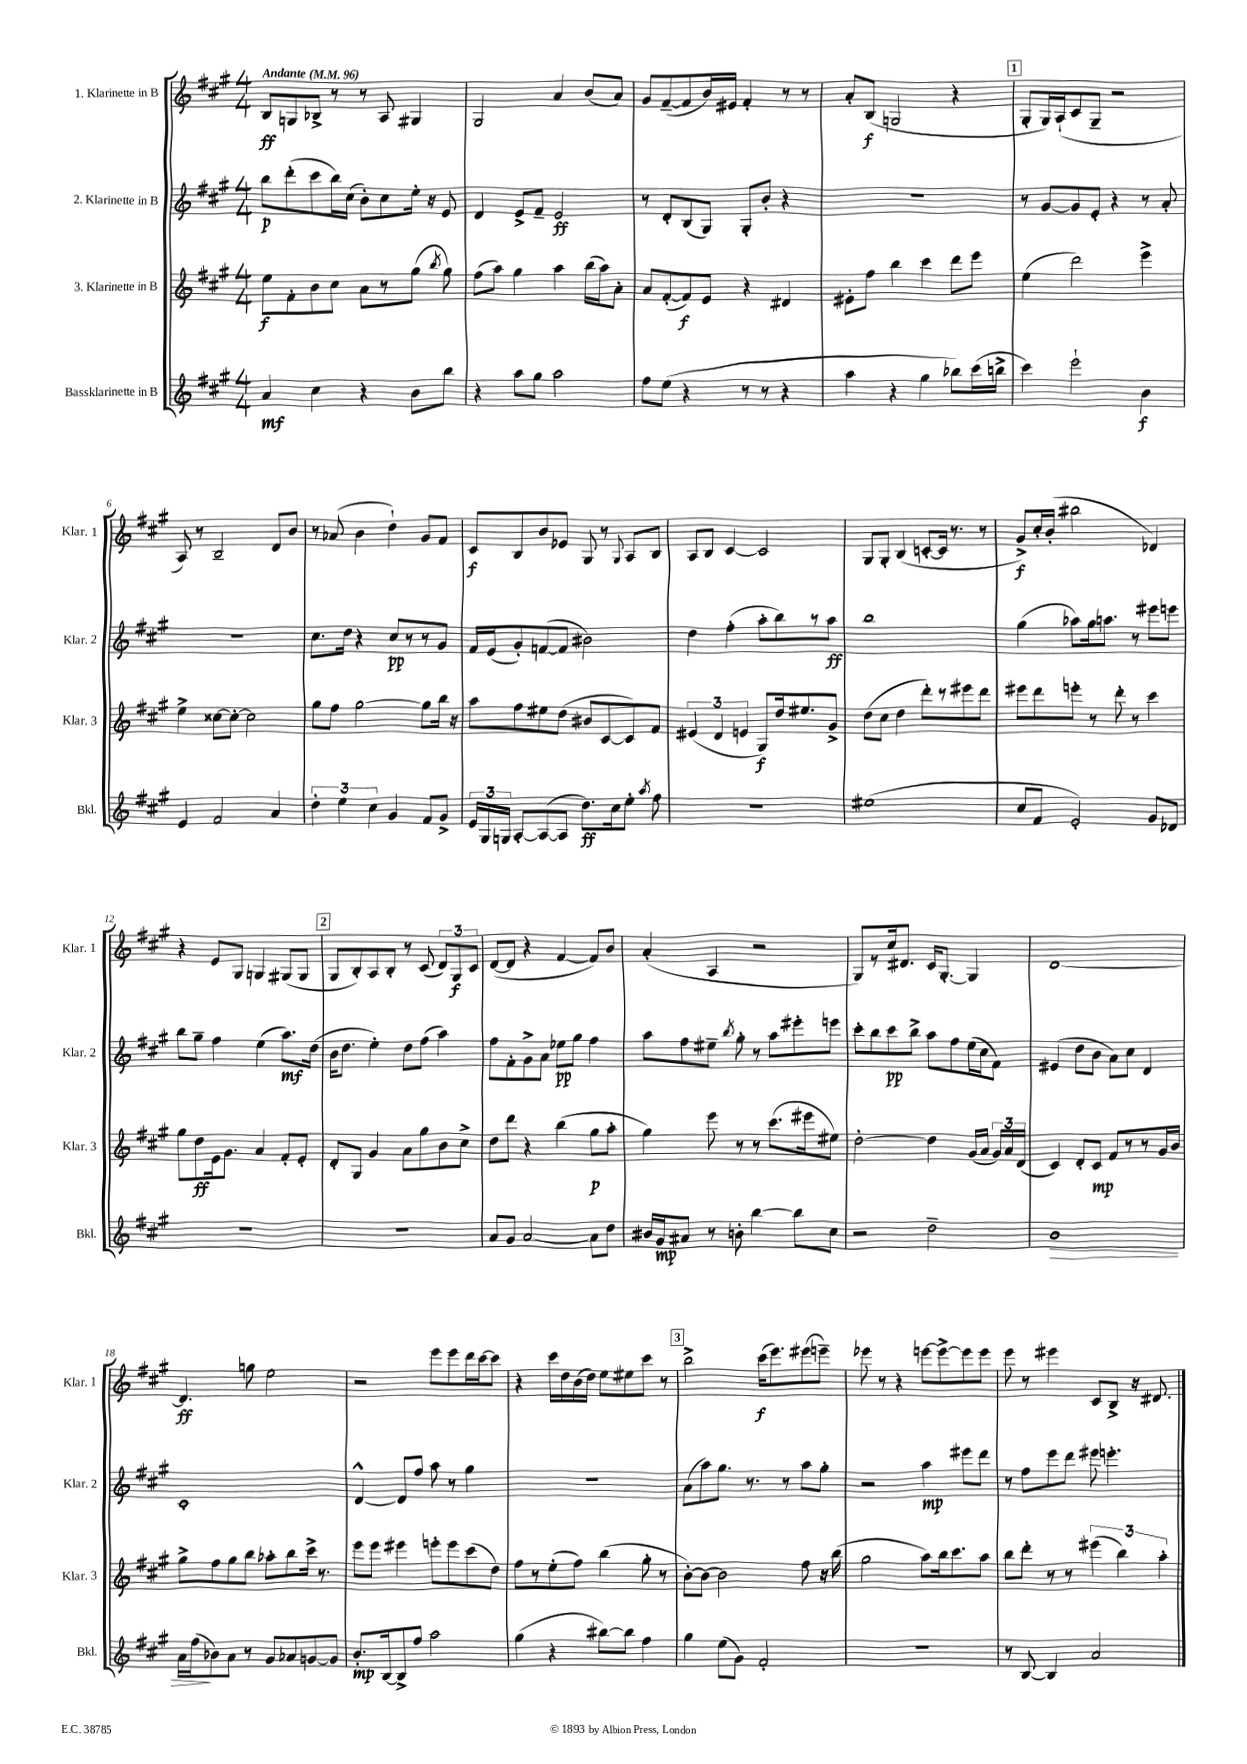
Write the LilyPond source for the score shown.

<<
\new StaffGroup <<
\new Staff = "s0" \with { instrumentName = "1. Klarinette in B" shortInstrumentName = "Klar. 1" } {
    \clef treble \key a \major \numericTimeSignature \time 4/4 \tempo "Andante" 4 = 96
    \autoBeamOff b8[\ff g8 bes8]-> r8 r8 a8 gis4 |
    gis2 a'4 b'8[( a'8]) |
    gis'8[ fis'8~--( fis'8 b'16) eis'16] fis'4-. r8 r8 |
    a'8[-. b8]\f( g2 r4 |
    \mark \markup { \box "1" } gis8[-. gis16) a16-!( cis'8 gis8]-- r2 |
    a8) r8 b2-- d'8[ b'8] |
    r8 aes'8( b'4 d''4-!) gis'8[ fis'8] |
    cis'8[\f b8 b'8 ees'8] gis8 r8 \appoggiatura { gis8 } a8[ b8] |
    a8[ b8] cis'4~ cis'2 |
    gis8[ gis8]-. b4( c'8[~-. c'16] r8. r8 |
    gis'8[->\f) cis''16-. b'16]-.( bis''2 des'4) |
    r4 e'8[ gis8] g4 gis8[( gis8] |
    \mark \markup { \box "2" } gis8[ b8-.) a8 b8]-. r8 cis'8( \tuplet 3/2 { d'8[) gis8\f cis'8] } |
    d'8[~( d'8] r4 fis'4~ fis'8[) b'8] |
    a'4-.( a4 r2 |
    gis8[) r8 cis''16 dis'8.] cis'16[ gis8.]~-. gis4 |
    d'1~ |
    d'4.\ff g''8 e''2 |
    r2 e'''8[ e'''8 d'''16 cis'''16~ cis'''8] |
    r4 cis'''16[ d''16 b'16( d''16]) e''8[ eis''8 cis'''8] r8 |
    \mark \markup { \box "3" } b''2-> cis'''16[\f( e'''8.) eis'''8( e'''8]--) |
    ees'''8 r8 r4 e'''8[~ e'''8~-> e'''8 e'''8] |
    e'''8 r8 eis'''4 cis'8[ b8]-> r16 dis'8. \bar "|." |
}
\new Staff = "s1" \with { instrumentName = "2. Klarinette in B" shortInstrumentName = "Klar. 2" } {
    \clef treble \key a \major \numericTimeSignature \time 4/4
    \autoBeamOff b''8[\p d'''8-.( cis'''8 b''16) cis''16]( b'8[-.) cis''8 e''16]-. r16 e'8 |
    d'4 e'8[-> fis'8]-- e'2\ff |
    r8 d'8[-. b8( gis8]) gis8[-. b'8]-. r4 |
    r1 |
    \mark \markup { \box "1" } r8 gis'8[~ gis'8 e'8]-. r4 r8 a'8-. |
    R1 |
    cis''8.[ d''16] r4 cis''8[\pp r8 r8 gis'8] |
    fis'16[ e'16( gis'8-.) f'8~( f'8] bis'2) |
    d''4 fis''4-.( a''8[-. b''8) r8 a''8]\ff |
    b''1 |
    gis''4( aes''8[) gis''16 a''8.] r8 eis'''8[ e'''8] |
    b''8[ gis''8]-- fis''4 e''4( a''8.[\mf) d''16]( |
    \mark \markup { \box "2" } b'16[ d''8.] e''4-.) d''8[ fis''8]( a''4) |
    fis''8[ fis'8-. gis'8-> a'8] ees''8[\pp gis''8] fis''4 |
    a''8[ fis''8 eis''8]-- \acciaccatura { b''8 } gis''8-. r8 a''8[ eis'''8-. e'''8] |
    cis'''8[-. b''8 cis'''8\pp b''8]-> a''8[ fis''8 e''16( cis''16 fis'8]) |
    eis'4( d''8[ b'8] a'8[) cis''8] d'4 |
    cis'1-. |
    d'4~-^ d'8[ fis''8] a''8 r8 gis''4 |
    R1 |
    \mark \markup { \box "3" } a'8[( a''8) gis''8.] r8. r8 a''8[ gis''8]-. |
    r2 a''4\mp eis'''8[ d'''8] |
    r8 fis''8[ e'''8 d'''8] eis'''8 e'''4.-. \bar "|." |
}
\new Staff = "s2" \with { instrumentName = "3. Klarinette in B" shortInstrumentName = "Klar. 3" } {
    \clef treble \key a \major \numericTimeSignature \time 4/4
    \autoBeamOff e''8[\f fis'8-. b'8 cis''8] a'8[ r8 gis''8]( \acciaccatura { b''8 } gis''8) |
    fis''8[( a''8]) gis''4 a''4 b''16[( a''16) a'8]-. |
    a'8[ fis'8~-.( fis'8\f) e'8] r4 dis'4 |
    eis'8[-. fis''8] b''4 cis'''4 d'''8[ e'''8] |
    \mark \markup { \box "1" } e''4( d'''2) e'''4-> |
    e''4-> cisis''8[~ cisis''8]~-. cisis''2 |
    gis''8[ fis''8] gis''2~ gis''8[ b''16] r16 |
    a''8[ fis''8 eis''8 d''8]( bis'8[ cis'8~ cis'8) fis'8] |
    \tuplet 3/2 { eis'4( d'4 e'4 } gis8[\f) d''16 eis''8. gis'8]-> |
    d''8[( cis''8] d''4 d'''8[-.) r8 eis'''8 d'''8] |
    eis'''8[ d'''8 e'''8]-. r8 d'''8-. r8 cis'''4 |
    gis''8[ d''8\ff e'16 gis'8.] a'4 fis'8[-. e'8]-. |
    \mark \markup { \box "2" } d'8[-. gis8] gis'4 a'8[ gis''8 b'8 cis''8]-> |
    d''8[ d'''8] r4 b''4( gis''8[\p a''8]-. |
    gis''4) e'''8 r8 r8 cis'''8.[( eis'''16 eis''8]) |
    d''2~-. d''4 gis'16[( a'16] \tuplet 3/2 { gis'16[) a'16 d'16]( } |
    cis'4) d'8[-. cis'8]\mp fis'8[ r8 r8 gis'16 b'16] |
    gis''8[-> fis''8 gis''8 b''8] aes''8[-. b''8 cis'''16]-> r8. |
    e'''8[ e'''8] eis'''4 e'''8[-. e'''8 cis'''8( d''8]) |
    fis''8[ r8 e''8-.( fis''8]) b''4( gis''8-. r8 |
    \mark \markup { \box "3" } b'8[~-.) b'8]~ b'2 fis''8 r16 b''16( |
    gis''2 a''8[) b''16 cis'''8. a''8] |
    b''8[ d'''8]-. r8 r8 \tuplet 3/2 { eis'''4( b''4) a''4-. } \bar "|." |
}
\new Staff = "s3" \with { instrumentName = "Bassklarinette in B" shortInstrumentName = "Bkl." } {
    \clef treble \key a \major \numericTimeSignature \time 4/4
    \autoBeamOff a'4\mf cis''4 r4 b'8[ b''8] |
    r4 a''8[ gis''8] a''2 |
    fis''8[ e''8]( r4 r8 r8 r4 |
    a''4 r4 gis''4 bes''8[) cis'''16( b''16]-> |
    \mark \markup { \box "1" } cis'''4) e'''2-! b'4\f |
    e'4 fis'2 a'4 |
    \tuplet 3/2 { d''4-. e''4 cis''4 } gis'4 fis'8[ gis'8]-> |
    \tuplet 3/2 { e'16[ gis16 g16] } a8[~-. a8~( a8] d''8.[\ff) cis''16 e''8]-. \acciaccatura { a''8 } fis''8 |
    r1 |
    eis''1( |
    cis''8[ fis'8] e'2-.) gis'8[ des'8] |
    R1 |
    \mark \markup { \box "2" } R1 |
    a'8[ gis'8] a'2~ a'8[ d''8] |
    bis'16[ gis'16\mp ais'8] r8 b'8-. b''4~ b''8[ cis''8] |
    r2 d''2-- |
    b'1\> |
    a'16[ fis''16\!( bes'8) a'8] r8 gis'8[ aes'8 g'8~ g'8] |
    b'8.[-.\mp b16~ b8-> fis''8] a''2 |
    gis''4( r4 bis''8[~) bis''8] fis''4 |
    \mark \markup { \box "3" } gis''4 e''8[( gis'8]) fis'2-. |
    R1 |
    r8 b8~ b4 a'2 \bar "|." |
}
>>
>>
